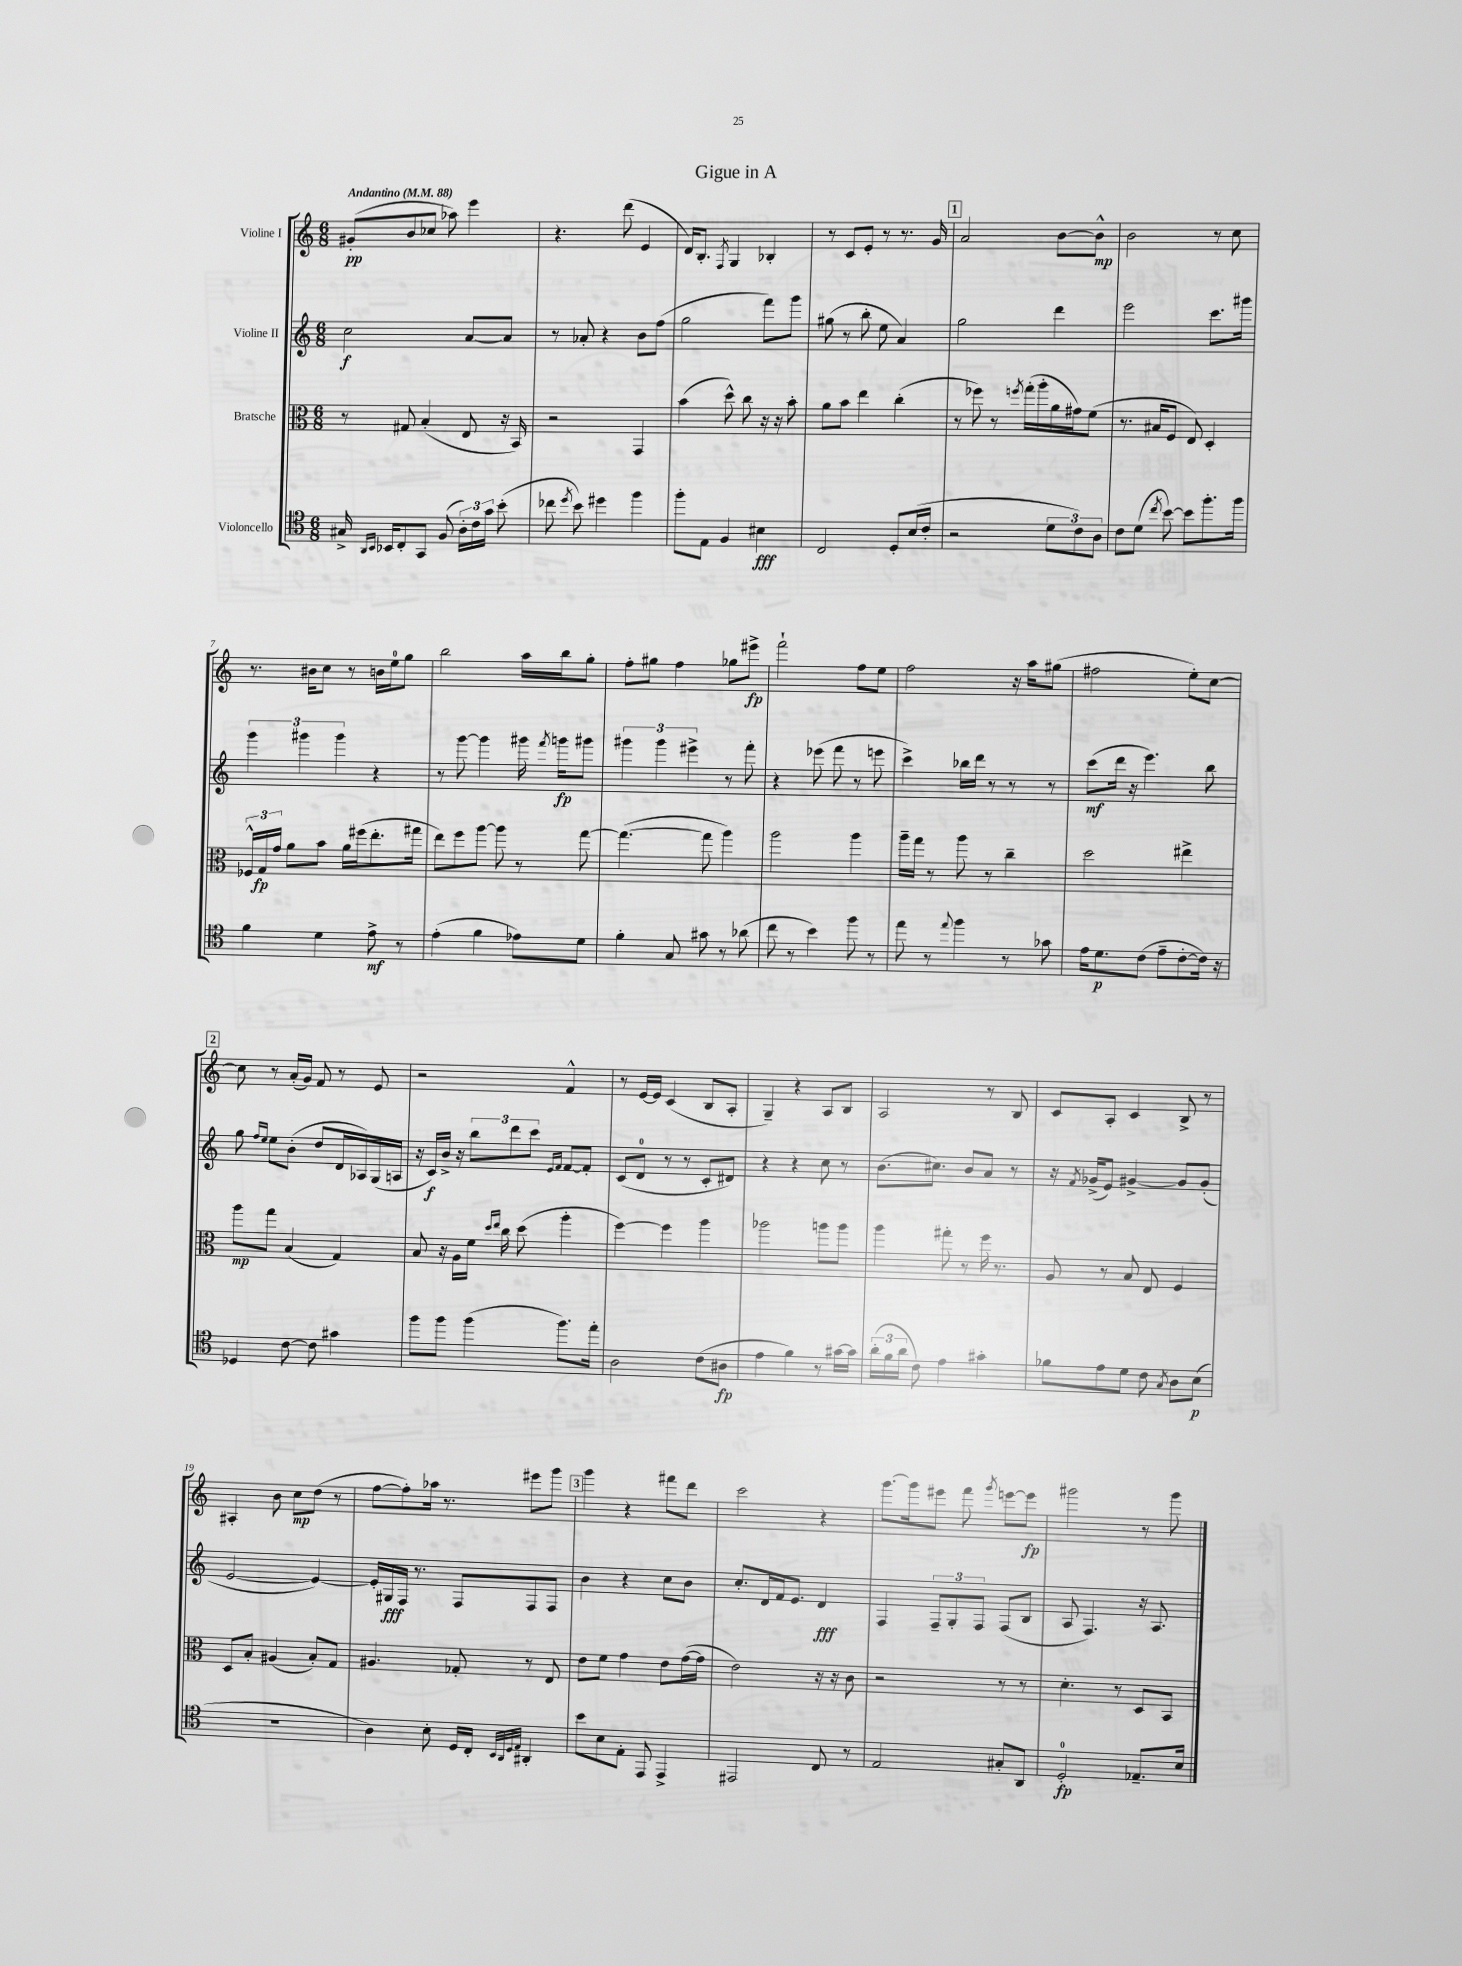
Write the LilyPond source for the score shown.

\header { title = "Gigue in A" }
<<
\new StaffGroup <<
\new Staff = "s0" \with { instrumentName = "Violine I" } {
    \clef treble \key c \major \numericTimeSignature \time 6/8 \tempo "Andantino" 4 = 88
    \autoBeamOff gis'8[-.\pp( b'8 ces''8] aes''8) e'''4 |
    r4. d'''8( e'4 |
    d'16[) b8.]-. \acciaccatura { f8 } g4 bes4-. |
    r8 c'8[ e'8]-. r8 r8. g'16 |
    \mark \markup { \box "1" } a'2 b'8[~ b'8]-^\mp |
    b'2 r8 c''8 |
    r8. bis'16[ c''8] r8 b'16[ e''16-0 g''8] |
    b''2 a''16[ b''16 g''8]-. |
    f''8[-. gis''8] f''4 ges''8[ eis'''8]->\fp |
    f'''2-! f''8[ e''8] |
    f''2 r16 a''16[ gis''8]( |
    fis''2 e''8[-.) c''8]~ |
    \mark \markup { \box "2" } c''8 r8 a'16[-.( g'16]) f'8 r8 e'8 |
    r2 f'4-^ |
    r8 e'16[~ e'16] c'4( b8[ a8]-. |
    g4--) r4 a8[ b8] |
    a2 r8 b8 |
    c'8[ a8]-. c'4 b8-> r8 |
    ais4-. b'8 c''8[\mp d''8]( r8 |
    f''8[~ f''8-.) aes''16] r8. eis'''8[ g'''8] |
    \mark \markup { \box "3" } g'''4 r4 fis'''8[ d'''8] |
    c'''2 r4 |
    g'''8.[~ g'''16 eis'''8] f'''8 \acciaccatura { g'''8 } e'''8[~ e'''8]\fp |
    gis'''2 r8 gis'''8 \bar "|." |
}
\new Staff = "s1" \with { instrumentName = "Violine II" } {
    \clef treble \key c \major \numericTimeSignature \time 6/8
    \autoBeamOff c''2\f a'8[~ a'8] |
    r8 aes'8-. r4 b'8[ f''8]( |
    g''2 f'''8[) g'''8] |
    gis''8( r8 b''8-. e''8 a'4) |
    \mark \markup { \box "1" } g''2 d'''4 |
    e'''2 c'''8.[ gis'''16] |
    \tuplet 3/2 { g'''4 gis'''4 gis'''4 } r4 |
    r8 g'''8~ g'''4 gis'''16 \acciaccatura { f'''8 } g'''16[\fp gis'''8] |
    \tuplet 3/2 { gis'''4 gis'''4 eis'''4-> } r8 f'''8-. |
    r4 ees'''8( f'''8 r8 e'''8 |
    c'''4->) bes''16[ d'''16] r8 r8 r8 |
    c'''8[\mf( d'''16] r16 e'''4.) b''8 |
    \mark \markup { \box "2" } g''8 \grace { f''16[ e''16] } e''8[ b'8]-.( d''8[ d'16 aes16) g16( a16] |
    r16 c'16[\f) b'16]-> r16 \tuplet 3/2 { b''8[ d'''8 c'''8] } \grace { e'16[ f'16] } f'8[~ f'8]-. |
    c'8[( d'8]-0 r8 r8 c'8[-. dis'8]) |
    r4 r4 c''8 r8 |
    b'8.[( cis''8.]) b'8[ a'8] r8 |
    r16 \acciaccatura { f'8 } ges'16[->( e'8]) gis'4~-> gis'8[ gis'8]-.( |
    e'2~ e'4~) |
    e'16[-. gis16\fff f16] r8. f8[ f8 f8] |
    \mark \markup { \box "3" } b'4 r4 c''8[ b'8] |
    c''8.[-. d'16 f'16 e'8.] d'4\fff |
    f4 \tuplet 3/2 { f8[-- g8-. f8] } f8[( b8] |
    a8 f4.) r16 a8. \bar "|." |
}
\new Staff = "s2" \with { instrumentName = "Bratsche" } {
    \clef alto \key c \major \numericTimeSignature \time 6/8
    \autoBeamOff r8 gis8 b4-.( e8 r16 b,16) |
    r2 g,4 |
    b'4( d''8-^) c''8 r16 r16 b'8-. |
    a'8[ b'8] e''4 c''4-.( |
    \mark \markup { \box "1" } r8 fes''8) r8 \acciaccatura { f''8 } g''16[-.( a''16-. a'16 gis'16) f'8]( |
    r8. bis16[ f8] e8) d4-. |
    \tuplet 3/2 { fes16[-^ g16\fp g'16] } a'8[ b'8] a'16[ fis''16( e''8.-. gis''16] |
    e''8[) f''8 a''8]~ a''8 r8 g''8~ |
    g''4.~( g''8 a''4) |
    a''2 a''4 |
    a''16[-- g''16] r8 a''8 r8 c''4-- |
    d''2 eis''4-> |
    \mark \markup { \box "2" } a''8[\mp g''8] b4( g4) |
    b8 r16 a16[ f'16] \grace { d''16[ e''16] } c''16 d''8( a''4-. |
    f''4~) f''4 a''4 |
    aes''2 a''8[ a''8] |
    a''4 gis''8-. r8 f''16 r8. |
    a8 r8 b8 e8 f4 |
    d8[ b8]-. ais4( b8[-.) g8] |
    ais4. ges8-. r8 e8 |
    \mark \markup { \box "3" } e'8[ f'8] g'4 e'8[ g'16~( g'16] |
    e'2) r16 r16 c'8 |
    r2 r8 r8 |
    d'4.-. r8 d8[ b,8] \bar "|." |
}
\new Staff = "s3" \with { instrumentName = "Violoncello" } {
    \clef tenor \key c \major \numericTimeSignature \time 6/8
    \autoBeamOff gis16-> \grace { a,16[ b,16] } bes,16[ c8-. g,8] f8( \tuplet 3/2 { a16[-.) c'16 g'16] } b'8-.( |
    ces''8 \acciaccatura { d''8 } b'8) dis''4 f''4 |
    f''8[-. e8] f4 bis4\fff |
    c2 d8[-. b16( c'16]-. |
    \mark \markup { \box "1" } r2 \tuplet 3/2 { d'8[ c'8) a8] } |
    c'8[ d'8]( \acciaccatura { c''8 } b'8~) b'8[ f''8.-. f''16] |
    f'4 d'4 e'8->\mf r8 |
    e'4-.( f'4 ees'8[) d'8] |
    f'4-. g8 gis'8 r8 aes'8( |
    c''8 r8 b'4) f''8 r8 |
    e''8 r8 \appoggiatura { e''8 } f''4 r8 ges'8 |
    e'16[ d'8.\p c'8]( e'8[-- c'8~-. c'16]) r16 |
    \mark \markup { \box "2" } des4 c'8~ c'8 gis'4 |
    f''8[ f''8] f''4( f''8.[) e''16]-. |
    a2 c'8[( ais8]\fp |
    e'4 f'4) r8 gis'16[~ gis'16] |
    \tuplet 3/2 { a'16[-.( f'16 a'16] } c'8) e'4 gis'4-. |
    fes'8[ e'8 d'8] c'8 \acciaccatura { g8 } a8[ b8]\p( |
    R2. |
    a4) b8-. d16[ c16]-. \grace { b,32[ a,32 d32 e32] } ais,4-. |
    \mark \markup { \box "3" } b'8[ b8 e8]-. e,8 e,4-> |
    eis,2 c8 r8 |
    e2 gis8[-. a,8] |
    d2-0-.\fp ees8.[-- b16] \bar "|." |
}
>>
>>
